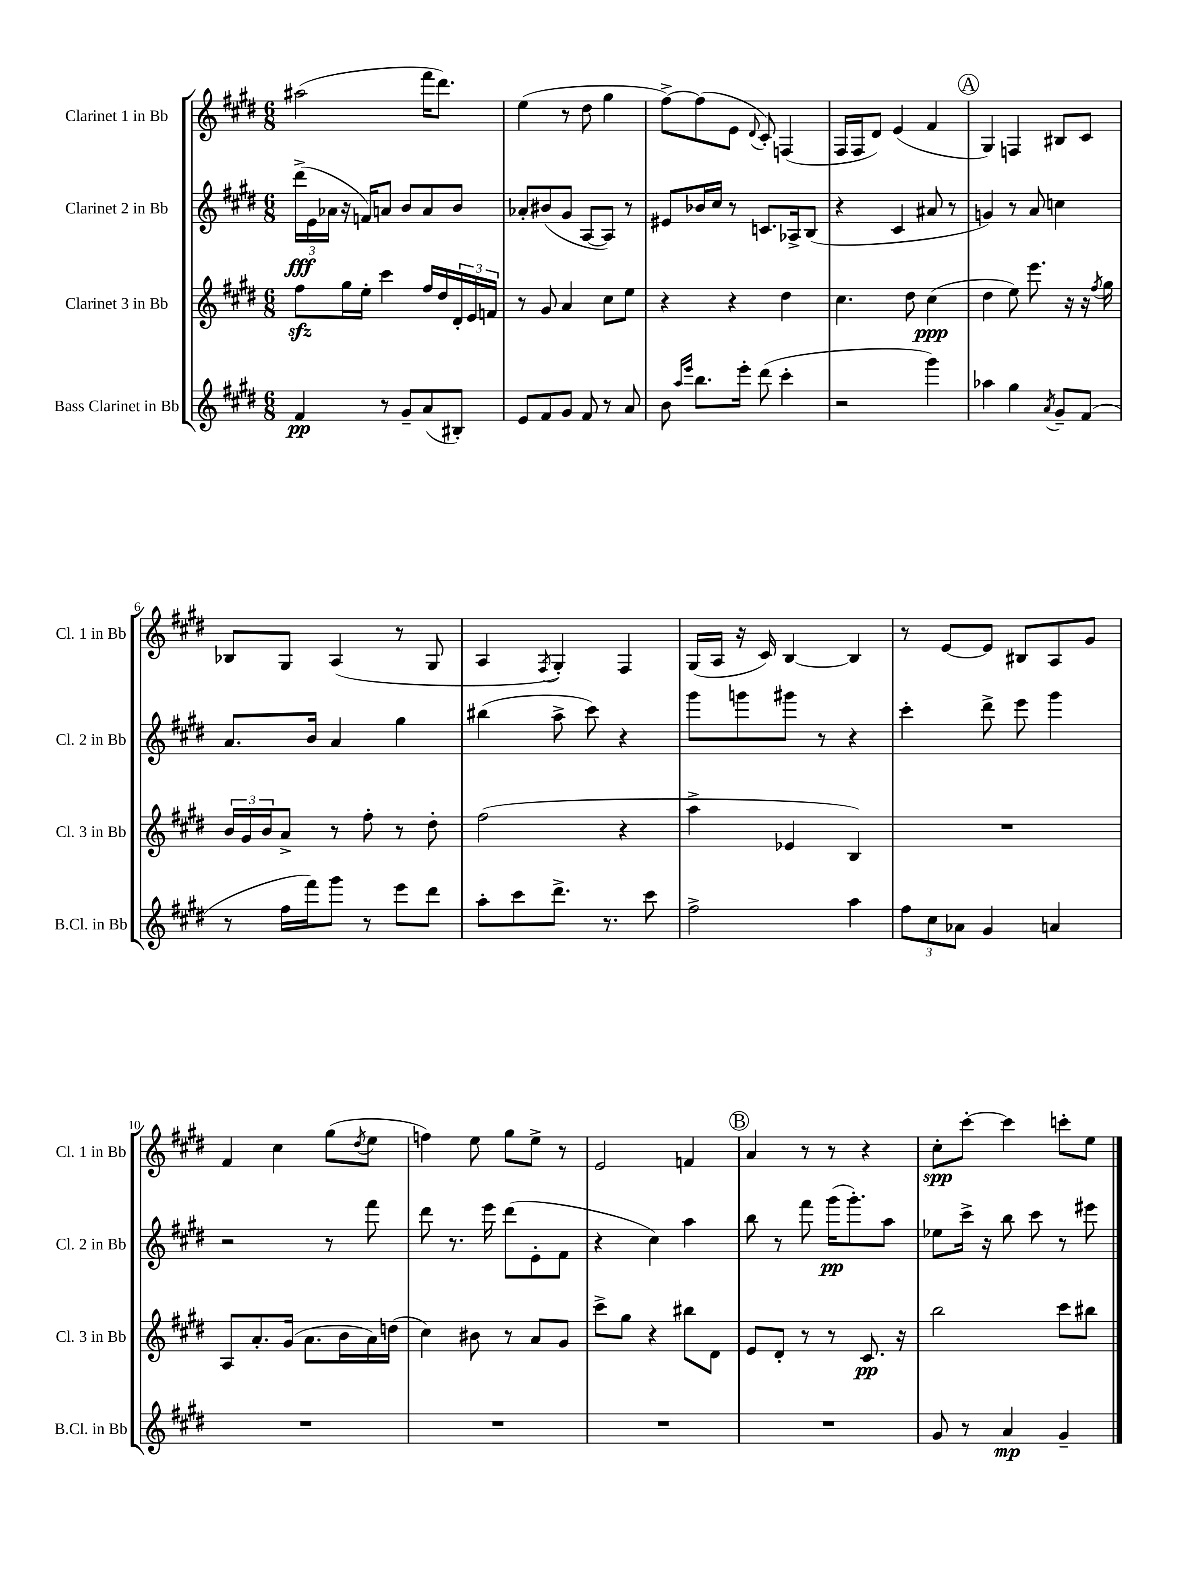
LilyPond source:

<<
\new StaffGroup <<
\new Staff = "s0" \with { instrumentName = "Clarinet 1 in Bb" shortInstrumentName = "Cl. 1 in Bb" } {
    \clef treble \key e \major \numericTimeSignature \time 6/8
    ais''2( fis'''16 dis'''8.) |
    e''4( r8 dis''8 gis''4 |
    fis''8~->) fis''8( e'8 \appoggiatura { dis'8 } cis'8-.) f4( |
    fis16 fis16 dis'8) e'4( fis'4 |
    \mark \markup { \circle "A" } gis4) f4 bis8 cis'8 |
    bes8 gis8 a4( r8 gis8 |
    a4 \acciaccatura { fis8 } gis4-.) fis4 |
    gis16( a16 r16 cis'16) b4~ b4 |
    r8 e'8~ e'8 bis8 a8 gis'8 |
    fis'4 cis''4 gis''8( \acciaccatura { dis''8 } e''8 |
    f''4) e''8 gis''8 e''8-> r8 |
    e'2 f'4 |
    \mark \markup { \circle "B" } a'4 r8 r8 r4 |
    cis''8-.\spp cis'''8~-. cis'''4 c'''8-. e''8 \bar "|." |
}
\new Staff = "s1" \with { instrumentName = "Clarinet 2 in Bb" shortInstrumentName = "Cl. 2 in Bb" } {
    \clef treble \key e \major \numericTimeSignature \time 6/8
    \tuplet 3/2 { dis'''16->\fff( e'16 aes'16 } r16 f'16) a'8 b'8 a'8 b'8 |
    aes'8-. bis'8( gis'8 a8~ a8) r8 |
    eis'8 bes'16 cis''16 r8 c'8. aes16-> b8( |
    r4 cis'4 ais'8 r8 |
    \mark \markup { \circle "A" } g'4) r8 a'8 c''4 |
    a'8. b'16 a'4 gis''4 |
    bis''4( a''8-> cis'''8) r4 |
    gis'''8 g'''8 gis'''8 r8 r4 |
    cis'''4-. dis'''8-> e'''8 gis'''4 |
    r2 r8 fis'''8 |
    dis'''8 r8. e'''16 dis'''8( e'8-. fis'8 |
    r4 cis''4) a''4 |
    \mark \markup { \circle "B" } b''8 r8 fis'''8 gis'''16\pp( gis'''8.-.) a''8 |
    ees''8 cis'''16-> r16 b''8 cis'''8 r8 eis'''8 \bar "|." |
}
\new Staff = "s2" \with { instrumentName = "Clarinet 3 in Bb" shortInstrumentName = "Cl. 3 in Bb" } {
    \clef treble \key e \major \numericTimeSignature \time 6/8
    fis''8\sfz gis''16 e''16-. cis'''4 fis''16 dis''16 \tuplet 3/2 { dis'16-. e'16 f'16 } |
    r8 gis'8 a'4 cis''8 e''8 |
    r4 r4 dis''4 |
    cis''4. dis''8 cis''4\ppp( |
    \mark \markup { \circle "A" } dis''4 e''8) e'''8. r16 r16 \acciaccatura { fis''8 } gis''16 |
    \tuplet 3/2 { b'16 gis'16 b'16 } a'8-> r8 fis''8-. r8 dis''8-. |
    fis''2( r4 |
    a''4-> ees'4 b4) |
    R2. |
    a8 a'8.-. gis'16( a'8. b'16 a'16) d''16( |
    cis''4) bis'8 r8 a'8 gis'8 |
    cis'''8-> gis''8 r4 bis''8 dis'8 |
    \mark \markup { \circle "B" } e'8 dis'8-. r8 r8 cis'8.\pp r16 |
    b''2 cis'''8 bis''8 \bar "|." |
}
\new Staff = "s3" \with { instrumentName = "Bass Clarinet in Bb" shortInstrumentName = "B.Cl. in Bb" } {
    \clef treble \key e \major \numericTimeSignature \time 6/8
    fis'4\pp r8 gis'8-- a'8( bis8-.) |
    e'8 fis'8 gis'8 fis'8 r8 a'8 |
    b'8 \grace { a''16 e'''16 } b''8. e'''16-. dis'''8( cis'''4-. |
    r2 gis'''4) |
    \mark \markup { \circle "A" } aes''4 gis''4 \acciaccatura { a'8 } gis'8-- fis'8( |
    r8 fis''16 fis'''16) gis'''8 r8 e'''8 dis'''8 |
    a''8-. cis'''8 dis'''8.-> r8. cis'''8 |
    fis''2-> a''4 |
    \tuplet 3/2 { fis''8 cis''8 aes'8 } gis'4 a'4 |
    R2. |
    R2. |
    R2. |
    \mark \markup { \circle "B" } R2. |
    gis'8 r8 a'4\mp gis'4-- \bar "|." |
}
>>
>>
